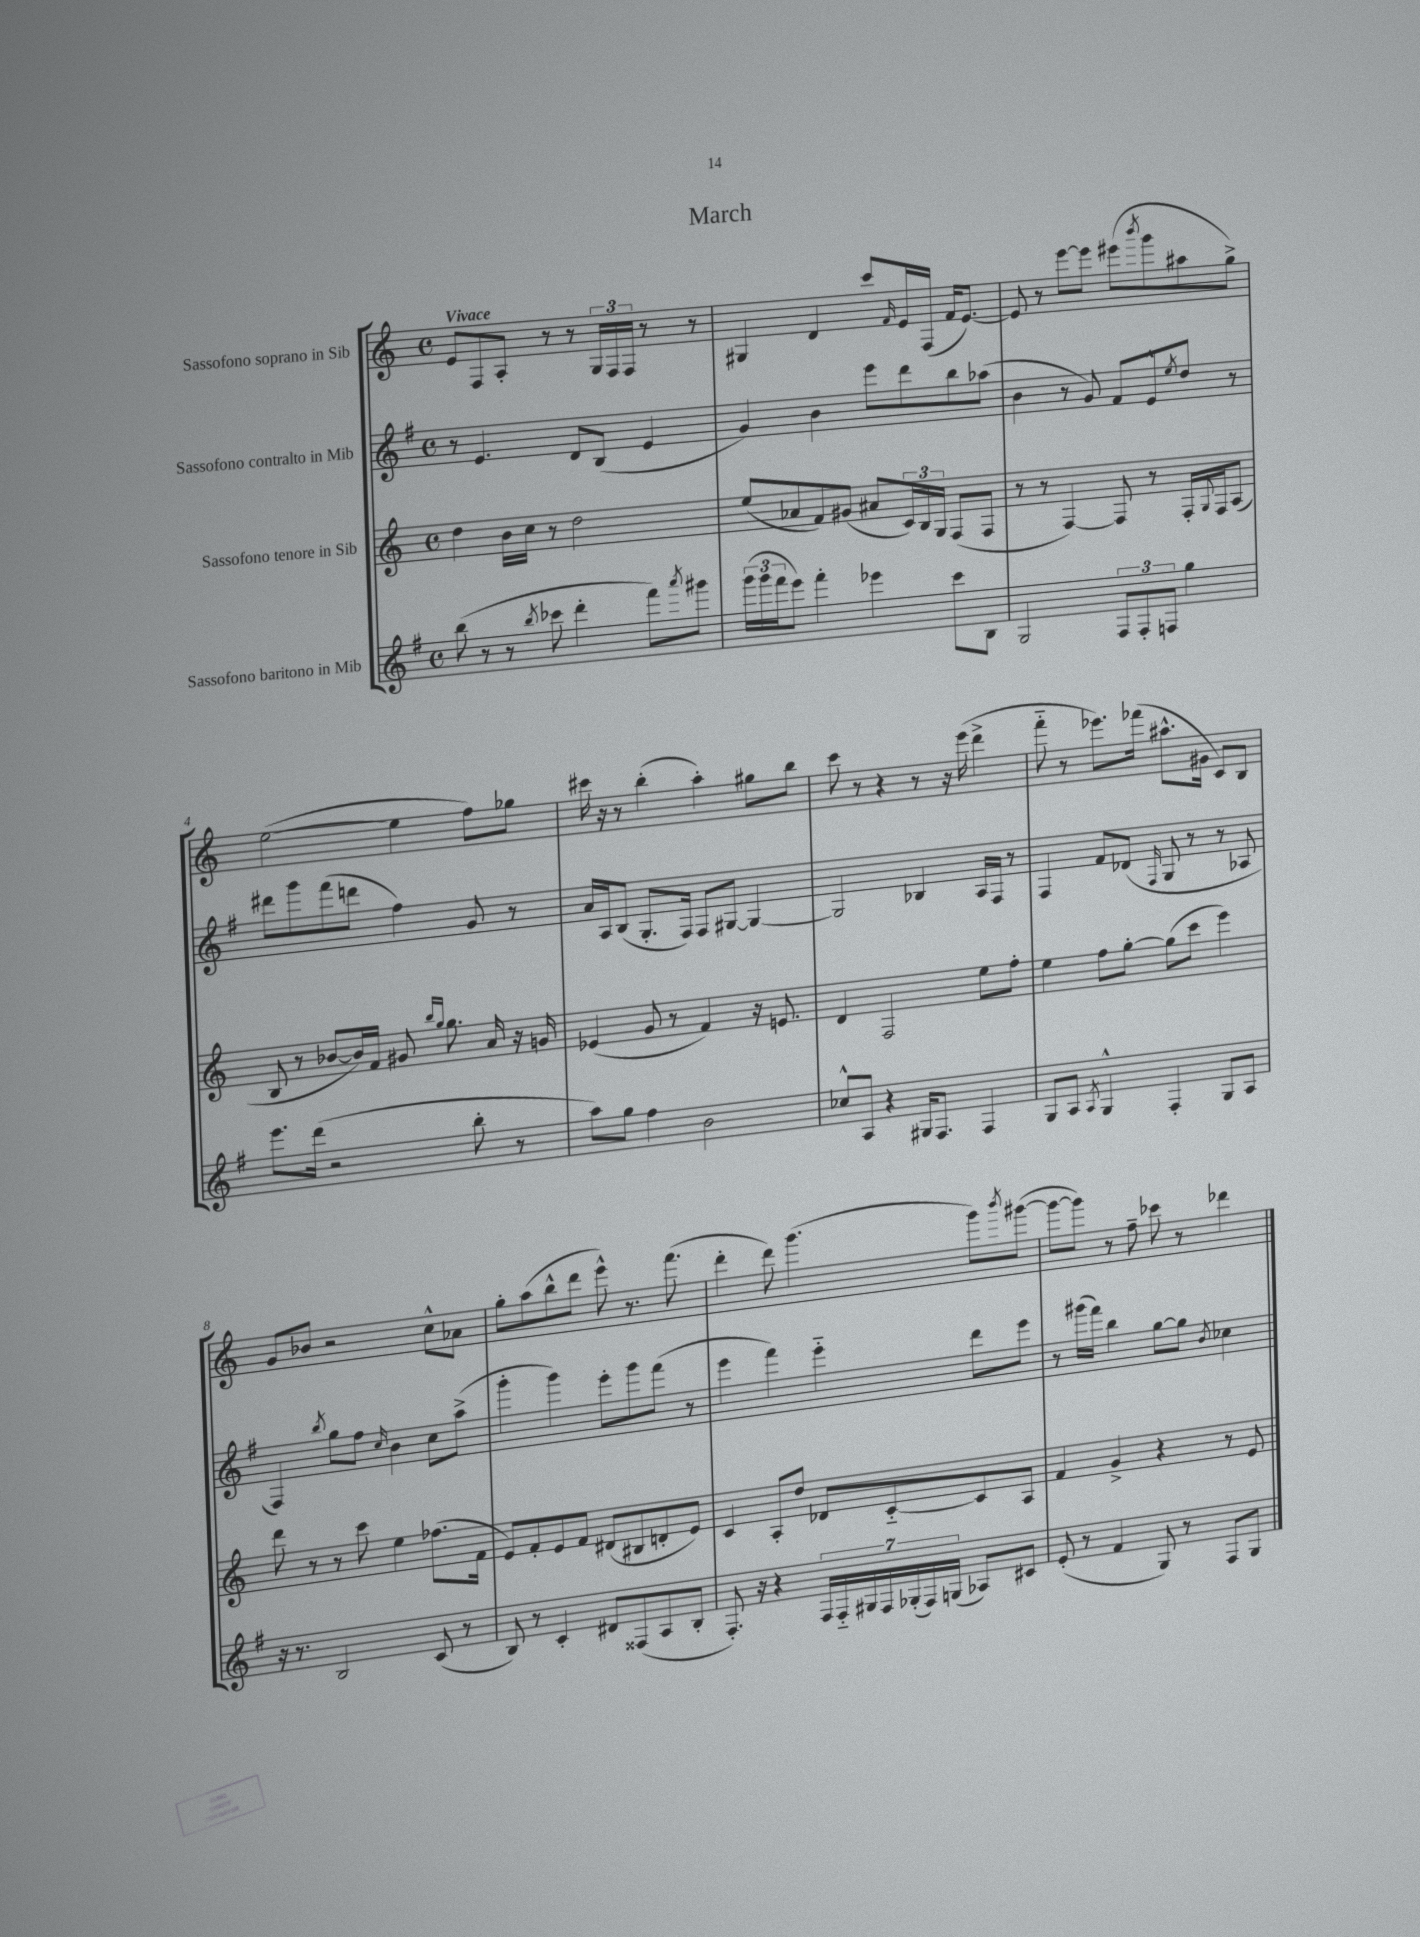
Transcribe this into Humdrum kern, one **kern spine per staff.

**kern	**kern	**kern	**kern
*staff4	*staff3	*staff2	*staff1
*clefG2	*clefG2	*clefG2	*clefG2
*k[f#]	*k[]	*k[f#]	*k[]
*M4/4	*M4/4	*M4/4	*M4/4
*met(c)	*met(c)	*met(c)	*met(c)
(8bb	4dd	8r	8e
8r	.	4.e	8F
8r	16b	.	8A'
.	16cc	.	.
8qbb	.	.	.
8ccc-	8r	.	8r
4ddd'	2dd	8d	8r
.	.	(8B	24G
.	.	.	24F
.	.	.	24F
8fff#)	.	4e	8r
8qaaa	.	.	.
8ggg#	.	.	8r
=	=	=	=
(24ggg	(8ee	4g)	4G#
24ggg	.	.	.
24fff#	.	.	.
8eee)	8a-	.	.
4fff#'	8f)	4b	4d
.	(8g#	.	.
4eee-	8a#	8eee	8ccc
.	.	.	16qqf
.	24c)	8ddd	16e
.	24B	.	.
.	.	.	(16F
.	24G	.	.
8ccc	(8F	8bb	16f
.	.	.	[8.e)
8B	8F	(8aa-	.
=	=	=	=
2G	8r	4b	8e]
.	8r	.	8r
.	[4F)	8r	[8eee
.	.	8g)	8eee]
12F#	8F]	8f#	(8eee#
12F#'	.	.	.
.	.	.	8qbbb
.	8r	8e^^	8ggg
12F	.	.	.
.	.	8qee	.
4gg	16F'	8dd	8aa#
.	8qqG	.	.
.	16F	.	.
.	(8A	8r	8gg^)
=	=	=	=
8.eee	8B	8ddd#	([2ee
.	8r	8ggg	.
(16ddd	.	.	.
2r	[8b-	(8fff#	.
.	16b-])	8ddd	.
.	16f	.	.
.	8g#	4ff#)	4ee]
.	16qqbb	.	.
.	16qqgg	.	.
.	8.gg	.	.
8bb'	.	8g	8ff)
.	16a	.	.
8r	16r	8r	8gg-
.	16g	.	.
=	=	=	=
8aa)	(4e-	16a	16ccc#
.	.	16A	16r
8gg	.	(8B	8r
4ff#	8g	8.G'	(4bb'
.	8r	.	.
.	.	16F#)	.
2b	4f)	8F#	4aa')
.	.	[8G#	.
.	16r	4G#_	8gg#
.	8.e	.	.
.	.	.	8bb
=	=	=	=
8cc-^^	4d	2G#]	8ccc
8A	.	.	8r
4r	2F	.	4r
16G#	.	4B-	8r
8.F#	.	.	.
.	.	.	16r
.	.	.	(16eee
4F#	8ee	16A	4ddd^
.	.	16F#	.
.	8ff'	8r	.
=	=	=	=
8G	4ee	4F#	8fff'~
8A	.	.	8r
8qA	.	.	.
4G^^	8ff	8f#	8.eee-)
.	[8gg'	(8d-	.
.	.	.	(16fff-
.	.	16qqF#	.
4F#'	(8gg]	8G	8.aa#^^
.	8ccc	8r	.
.	.	.	16g#
8G	4eee)	8r	8c)
8A	.	8A-	8B
=	=	=	=
16r	8ddd	4F#)	8g
8.r	.	.	.
.	8r	.	8b-
.	.	8qbb	.
2B	8r	8gg	2r
.	8ccc	8ff#	.
.	.	16qqcc	.
.	4ee	4b	.
(8c	(8.ff-	8cc	8cc^^
8r	.	(8aa^	8a-
.	16f	.	.
=	=	=	=
8B)	8e)	4ggg'	8gg'
8r	8f'	.	(8aa
4c'	8e	4ggg)	8bb^^
.	8f	.	8ddd
8d#	(8d#	8eee'	8eee^^)
(8F##	8B#	8ggg	8.r
8A	8d'	(8fff#	.
.	.	.	(8.fff
8B'	8e)	8r	.
=	=	=	=
8.F#')	4c	4eee	4ddd'
16r	.	.	.
4r	8A'	4fff#)	8ddd)
.	8dd	.	(4.ggg
28F#	8d-	4eee'~	.
28F#'~	.	.	.
28G#	.	.	.
28F#	.	.	.
.	[8c'~	.	.
(28G-'	.	.	.
28F#)	.	.	.
(28G	.	.	.
8A-)	8c]	8ddd	8ggg)
.	.	.	8qbbb
8c#	8A	8eee	([8ggg#
=	=	=	=
(8e'	4f	8r	8ggg#_
8r	.	(16ggg#	8ggg#])
.	.	16fff#)	.
4f#	4g^	4bb	8r
.	.	.	8ff~
8G)	4r	[8gg	8ccc-
8r	.	8gg]	8r
.	.	8qb	.
8F#	8r	4cc-	4ddd-
8G	8e	.	.
==	==	==	==
*-	*-	*-	*-
